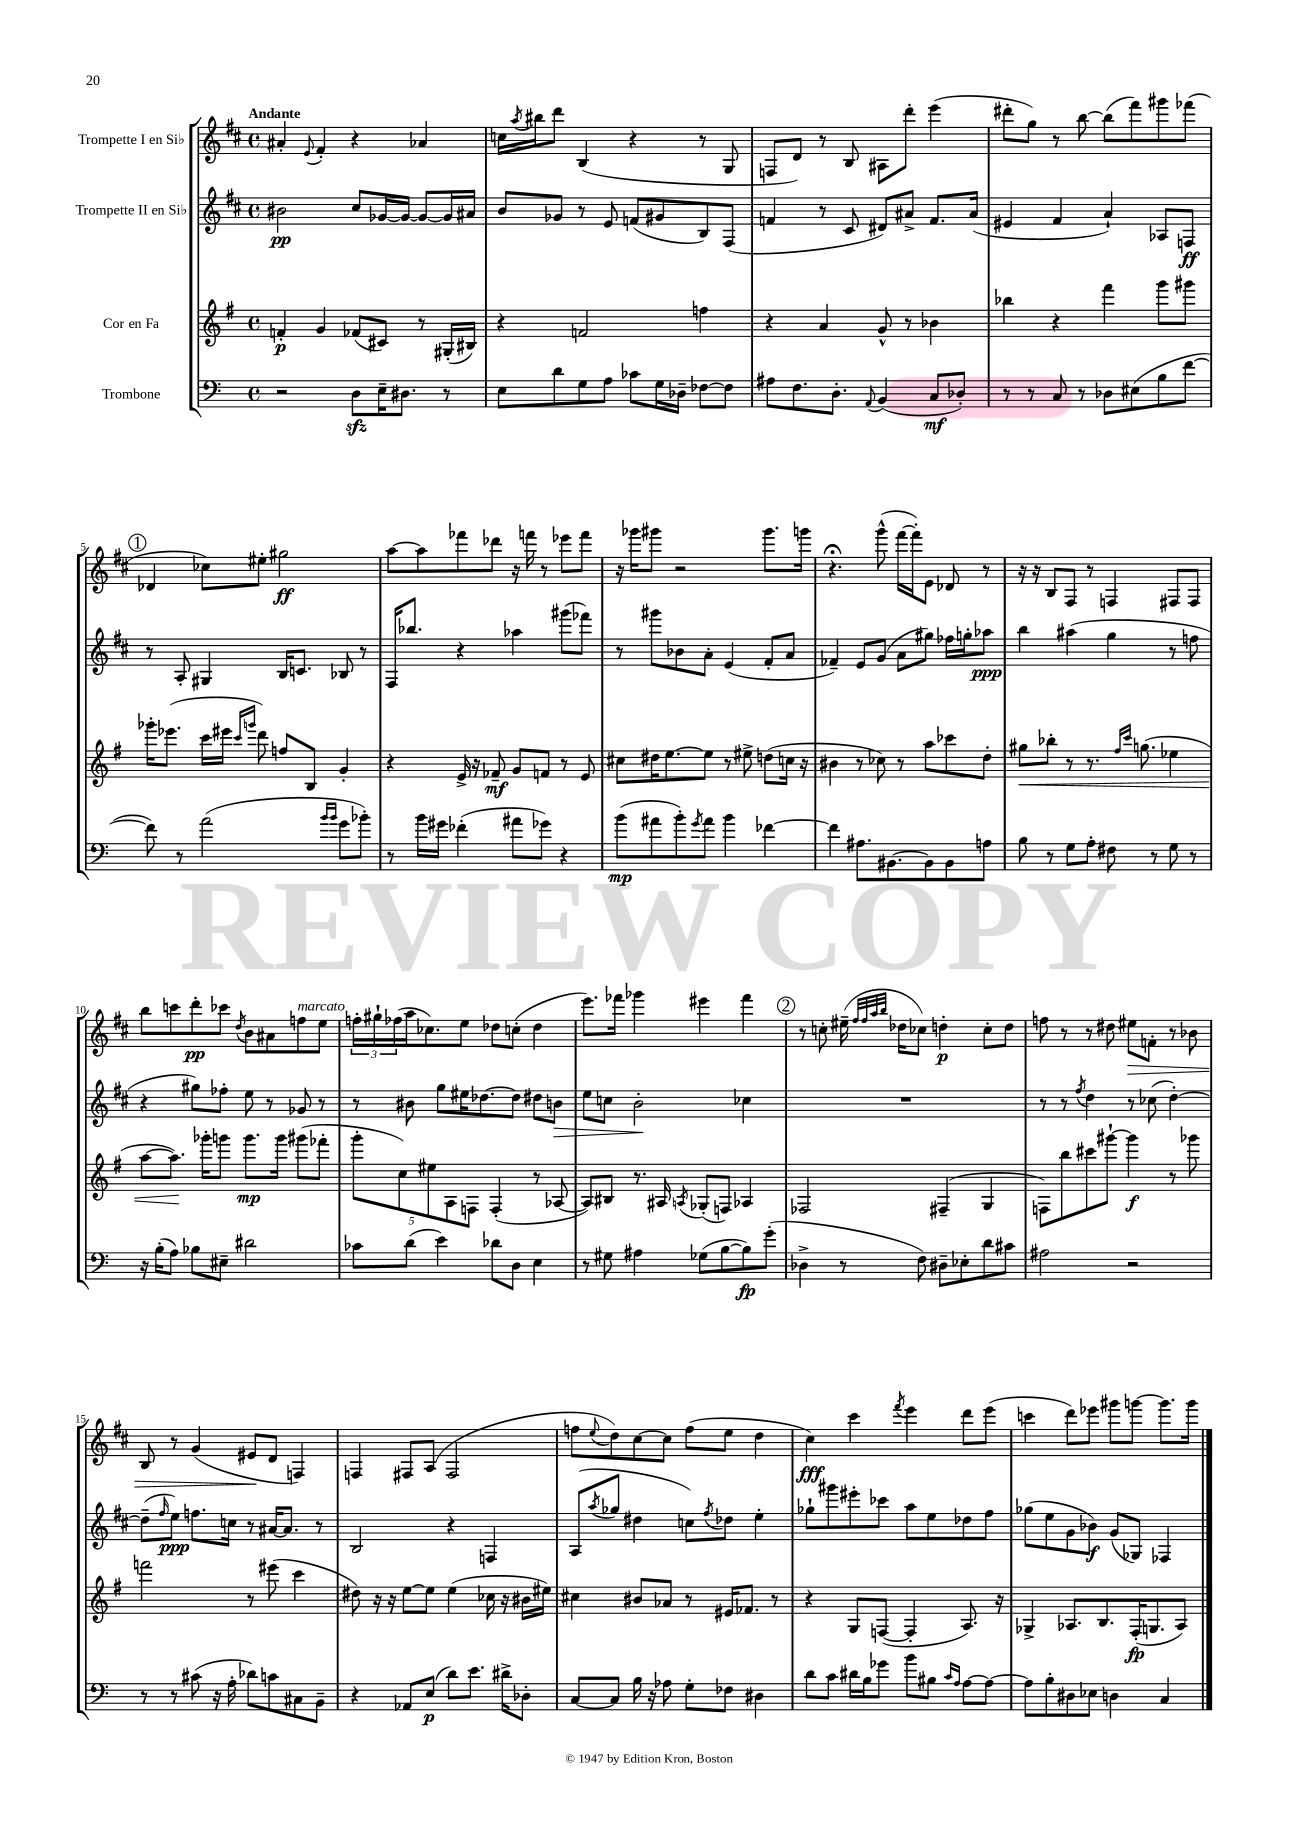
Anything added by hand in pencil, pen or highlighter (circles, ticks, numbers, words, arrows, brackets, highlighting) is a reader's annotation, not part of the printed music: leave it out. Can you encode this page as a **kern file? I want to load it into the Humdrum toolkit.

**kern	**kern	**kern	**kern
*staff4	*staff3	*staff2	*staff1
*clefF4	*clefG2	*clefG2	*clefG2
*k[]	*k[f#]	*k[f#c#]	*k[f#c#]
*M4/4	*M4/4	*M4/4	*M4/4
*met(c)	*met(c)	*met(c)	*met(c)
2r	4f'/	2b#\	4a#'/
.	.	.	8qqe/
.	4g/	.	4f#'/
8D\L	(8f-/L	8cc#/L	4r
16E~\K	8c#/J)	[16g-/L	.
8.D#\J	.	16g-/_JJ	.
.	8r	8g-/_L	4a-/
8r	(16G#'/LL	16g-/]L	.
.	16B#/JJ)	16a#/JJ	.
=	=	=	=
8E\L	4r	8b/L	16cc\LL
.	.	.	8qaa/
.	.	.	16bb#\J
8d\	.	8g-/J	8ddd\J
8G\	2f/	8r	(4B/
8A\J	.	8e/	.
8c-\L	.	(8f/L	4r
16G\L	.	8g#/	.
16D-~\JJ	.	.	.
[8F-\L	4ff\	8B/)	8r
8F-\]J	.	(8F#/J	8G/
=	=	=	=
8A#\L	4r	4f/	8F/L
8.F\	.	.	8d/J)
.	4a/	8r	8r
8.D'\J	.	.	.
.	.	8c#/	8B/
8qqAA/	.	.	.
(4BB/	8g^^/	8d#/L)	8A#\L
.	8r	8a#^/J	8ddd'\J
8C/L	4b-\	8.f/L	(4eee\
8D-'/J)	.	.	.
.	.	(16a#/Jk	.
=	=	=	=
8r	4bb-\	4e#/	8ddd#'\L
8r	.	.	8gg\J)
8C/	4r	4f#/	8r
8r	.	.	[8bb\
8D-\L	4fff#\	4a`/)	(8bb\]L
(8E#\	.	.	8fff#\)
8B\	8ggg\L	8A-/L	8ggg#\
[8f\J	8ggg#\J	8F/J	(8fff-\J
=	=	=	=
8f\])	16ggg-'\LK	8r	4d-/
.	(8.eee-\J	.	.
8r	.	8A'/	.
(2a\	16ccc\LL	4G#/	8cc-\L)
.	16eee#\JJ	.	.
.	16qqccc/LL	.	.
.	16qqggg/JJ	.	.
.	8ddd\)	.	8ee#'\J
.	8ff/L	16B/LK	2gg#\
.	.	8.c/J	.
.	8B/J	.	.
16qqb/LL	.	.	.
16qqb/JJ	.	.	.
8g\L	4g'/	8B-/	.
8b-'\J)	.	8r	.
=	=	=	=
8r	4r	16F#/LK	[8aa\L
.	.	8.bb-/J	.
16b\LL	.	.	8aa\]
16g#\JJ	.	.	.
(4f-'\	16e^/	4r	8fff-\
.	16r	.	.
.	8f-~/	.	8ddd-\J
8a#\L	8g/L	4aa-\	16r
.	.	.	16fff\
8g-\J)	8f/J	.	8r
4r	8r	(8ggg#\L	8eee-\L
.	8e/	8fff-\J)	8fff\J
=	=	=	=
(8b\L	8cc#\L	8r	16r
.	.	.	16ggg-\LK
8a#\	16dd#\K	8ggg#\L	8ggg#\J
.	[8.ee\	.	.
8b'\)	.	8b-\	2r
8qg/	.	.	.
8a#\J	8ee\]J	8a'\J	.
4b\	8r	(4e/	.
.	8ee#^\	.	.
[4f-\	(8dd\L	8f#'/L	8.ggg#\L
.	16cc\Jk	8a/J	.
.	16r	.	16ggg\Jk
=	=	=	=
4f-\]	4b#\	4f-~/)	4.r;
8.A#\L	8r	8e/L	.
.	8cc-\)	(8g/J	(8ggg^^\
[8.BB#\	.	.	.
.	8r	8a\L	[16fff#\LL
.	.	.	16fff#'\]J)
8BB#\]	8aa\L	8gg#\J)	8e\J
8BB#\	8ccc-\	16ff-\LL	8d-/
.	.	16gg'\J	.
8A\J	8dd'\J	8aa-\J	8r
=	=	=	=
8B\	8gg#\L	4bb\	16r
.	.	.	16r
8r	8bb-'\J	.	8B/L
8G\L	8r	(4aa#\	8F#/J
8A'\J	8.r	.	8r
8F#\	.	4gg\	4F/
.	16qqff#/LL	.	.
.	16qqccc/JJ	.	.
.	(8.gg\	.	.
8r	.	.	.
8G\	4ee-\	8r	8F#/L
8r	.	8ff\	8F#/J
=	=	=	=
16r	[8aa\L	4r	8bb\L
(16B'\LK	.	.	.
8A\J)	8.aa\]J)	.	8ccc\
8B-\L	.	8gg#\L)	8ddd'\
.	16ggg-'\LK	.	.
8E#~\J	8ggg\J	8ff-'\J	8ccc-\J
.	.	.	8qdd/
2d#\	8.ggg\L	8ee\	8b\L
.	.	8r	8a#\
.	16ggg\Jk	.	.
.	(8ggg#\L	8g-/	8ff\
.	8fff-'\J	8r	8ee\J
=	=	=	=
8c-\L	10ggg'\L	8r	24ff'\LL
.	.	.	24gg#`\
.	.	.	(24ff-\
.	10cc\)	.	.
(8d\J	.	8b#\	16aa\J
.	.	.	8.cc-\)
.	10ee#\	.	.
4e\)	.	8gg\L	.
.	10A\	.	.
.	.	16ee#\K	8ee\J
.	10F\J	.	.
.	.	[8.dd-\	.
8d-\L	(4F'/	.	8dd-\L
8D\J	.	8dd-\]J	(8cc'\J
4E\	8r	8dd#\L	4dd-\
.	[8A-/	8b\J	.
=	=	=	=
8r	8A-/]L)	8ee\L	8.eee\L)
8G#\	8B#/J	8cc\J	.
.	.	.	16fff-\Jk
4A#\	8.r	2b'\	4ggg-\
.	16A#/	.	.
.	8qA/	.	.
(8G-\L	(8G-'/L	.	4eee#\
[8B\	8F/J)	.	.
8B\])	4A-/	4cc-\	4fff-\
(8g'\J	.	.	.
=	=	=	=
4D-^\	2F-/	1r	8r
.	.	.	8cc'\
8r	.	.	(16ee#~\
.	.	.	32qqff#/LLL
.	.	.	32qqff#/
.	.	.	32qqaa/
.	.	.	32qqbb/JJJ
.	.	.	16dd-\LK
8F\)	.	.	8cc-\J)
8D#~\L	(4F#~/	.	4dd'\
8E-'\	.	.	.
8d\	4G/	.	8cc-'\L
8c#\J	.	.	8dd\J
=	=	=	=
2A#\	8F\L)	8r	8ff\
.	8bb\	8r	8r
.	.	8qff#/	.
.	8ccc#\	4dd\	8r
.	[8ggg#`\J	.	8dd#\
2r	4ggg#\]	8r	8ee#\L
.	.	(8cc-\	8f'\J
.	8r	[4dd'\)	8r
.	8ggg-\	.	8b-\
=	=	=	=
8r	2fff\	(8dd~\]L	8B/
.	.	16qqff#/	.
8r	.	8ee\J)	8r
(8c#\	.	8.ff\L	(4g/
16r	.	.	.
16A'\	.	16cc\Jk	.
8d-\L)	8r	8r	8e#/L
8c\	(8eee#\	[16a#/LK	8d/J
.	.	8.a#/]J	.
8C#\	4ccc\	.	4F/)
8BB~\J	.	8r	.
=	=	=	=
4r	8dd#\)	2B/	4F/
.	16r	.	.
.	16r	.	.
8AA-/L	[8ee\L	.	8F#/L
(8E/J	8ee\]J	.	(8A/J
8d\L)	(4ee\	4r	2F#/
8.e\J	.	.	.
.	16cc-\	4F/	.
16d#^\LK	16r	.	.
8D-'\J	16b#\LL	.	.
.	16ee#\JJ)	.	.
=	=	=	=
[8C/L	4cc#\	(8A/L	8ff\L
.	.	8qaa/	8qqee/
8C/]J	.	8gg-/J	8dd\)
16B\	8b#/L	4dd#\	[8cc#\
16r	.	.	.
8A-\	8a-/J	.	8cc#\]J
8G'\L	8r	8cc\L)	(8ff\L
.	.	8qff#/	.
8F-\J	16e#/LK	8dd-\J	8ee\J
.	8.f-/J	.	.
4D#\	.	4ee'\	4dd\
.	8r	.	.
=	=	=	=
8d\L	4r	8gg-`\L	4cc#\)
8c\J	.	8ggg#\	.
16d#\LL	8G/L	8eee#'\	4ccc#\
16B\J	.	.	.
8g-\J	([8F/J	8ccc-\J	.
.	.	.	8qfff#/
8b\L	4F'/]	8aa\L	4eee\
8B#\J	.	8ee\	.
16qqc/LL	.	.	.
16qqA/JJ	.	.	.
[8A\L	8.A/)	8dd-\	8ddd\L
8A\_J	.	8ff#\J	(8eee\J
.	16r	.	.
=	=	=	=
8A\]L	4G-^/	(8gg-\L	4ccc\
8B'\	.	8ee\	.
8D#\	8.A-/L	8g\	8ddd\L)
8E-\J	.	8b-\J)	8eee-\J
.	8.B/	.	.
4D\	.	(8g/L	8ggg#\L
.	(16F#'/K	8G-/J)	[8ggg\J
.	8.G/	.	.
4C/	.	4F-/	8.ggg\]L
.	8A-/J)	.	.
.	.	.	16ggg\Jk
==	==	==	==
*-	*-	*-	*-
